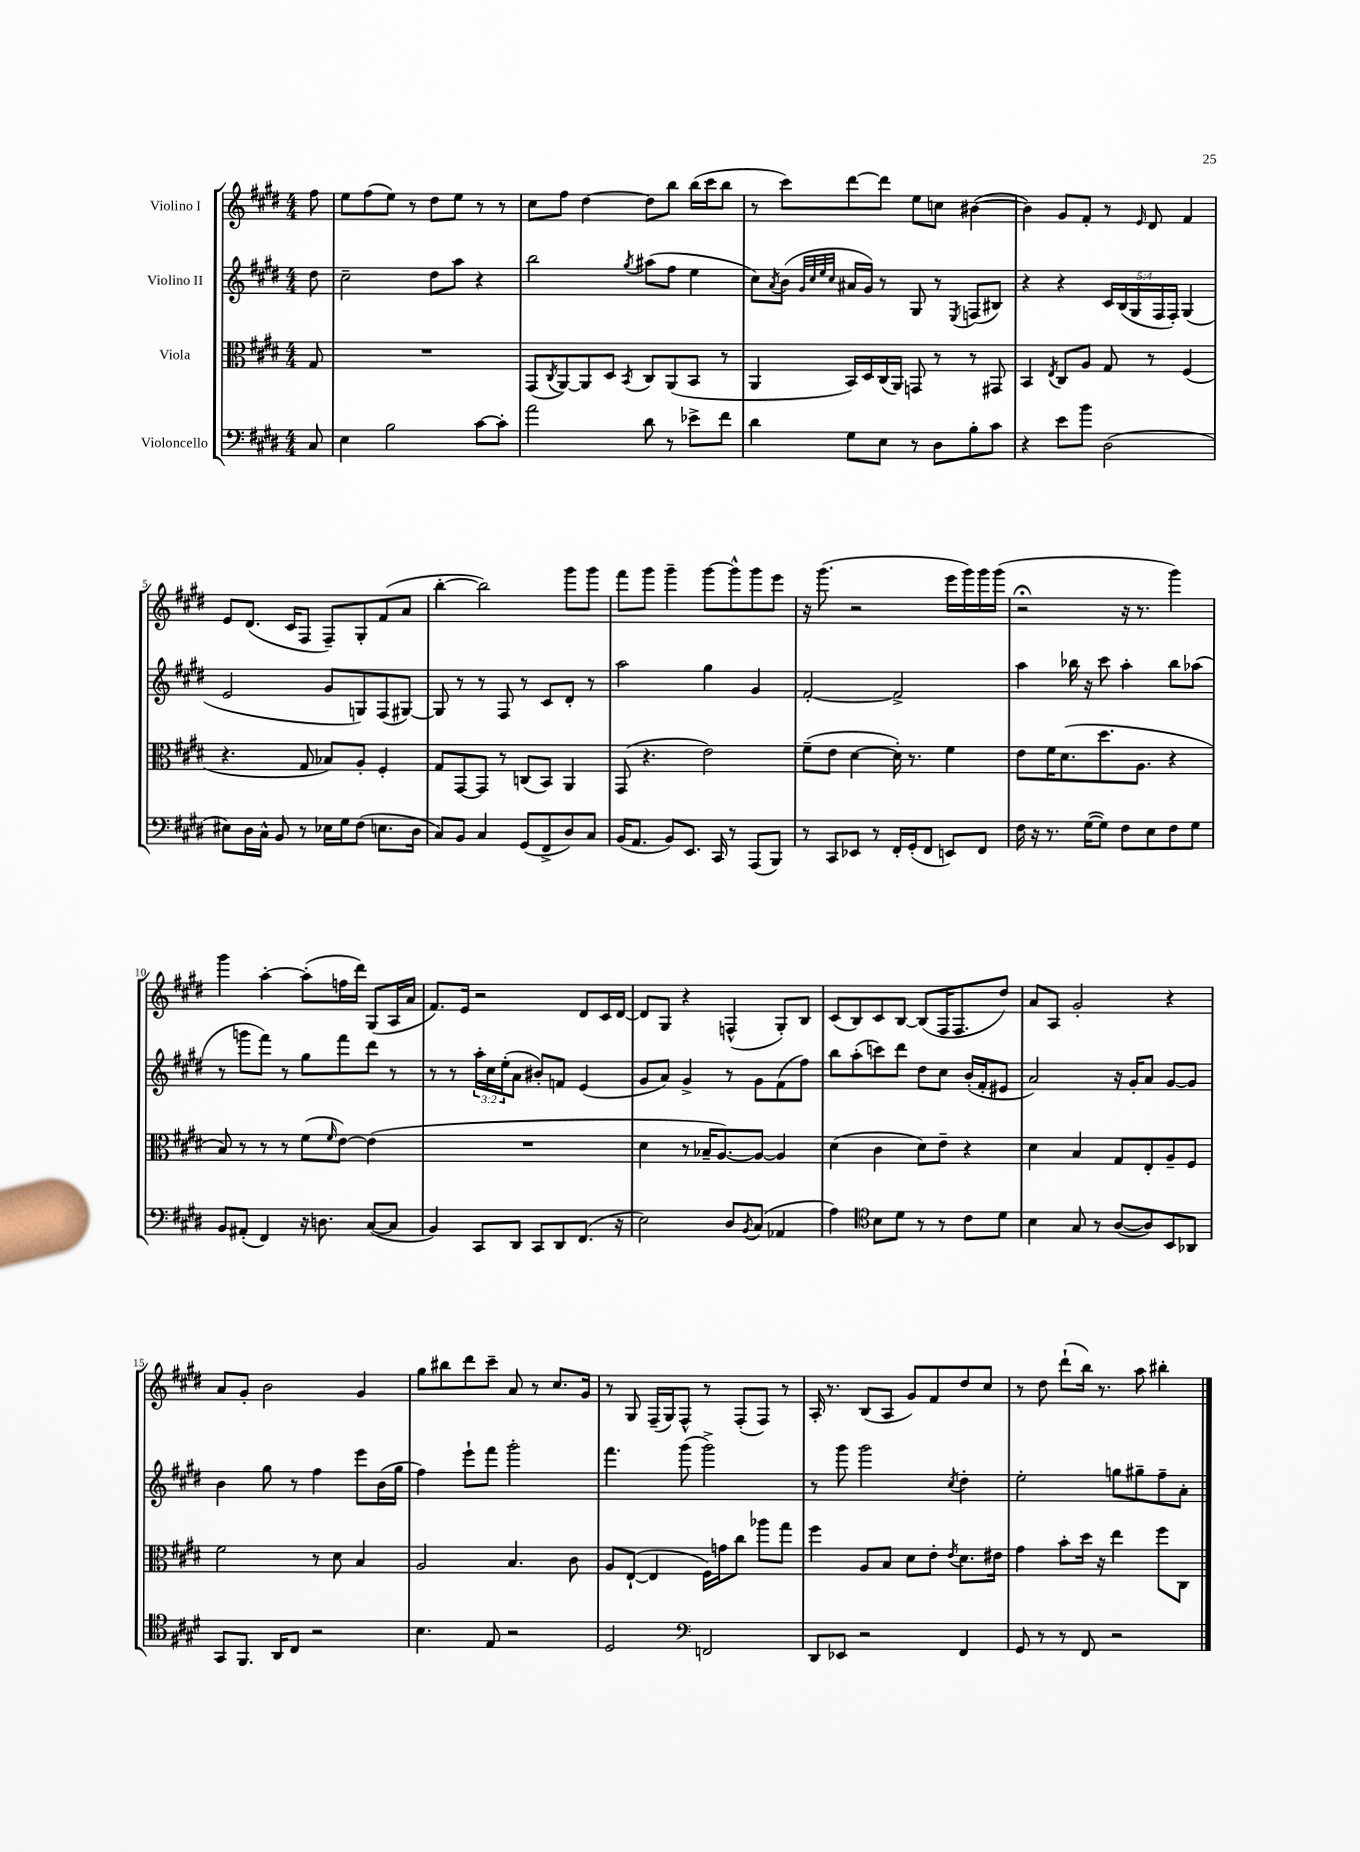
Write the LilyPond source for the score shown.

<<
\new StaffGroup <<
\new Staff = "s0" \with { instrumentName = "Violino I" } {
    \clef treble \key e \major \numericTimeSignature \time 4/4 \partial 8
    fis''8 |
    e''8 fis''8( e''8) r8 dis''8 e''8 r8 r8 |
    cis''8 fis''8 dis''4~ dis''8 b''8 b''16( cis'''16 b''8 |
    r8 cis'''8) dis'''8~ dis'''8 e''8 c''8 bis'4~( |
    bis'4) gis'8 fis'8-. r8 \grace { e'16 } dis'8 fis'4 |
    e'8 dis'8.( cis'16 fis8 fis8--) gis8-. fis'8( a'8 |
    b''4~-. b''2) gis'''8 gis'''8 |
    fis'''8 gis'''8 gis'''4-- gis'''8~ gis'''8-^ gis'''8 e'''8 |
    r16 gis'''8.( r2 e'''16 gis'''16) gis'''16 gis'''16( |
    r2\fermata r16 r8. gis'''4) |
    gis'''4 a''4~-. a''8-.( f''16 dis'''16) gis8( a16 a'16 |
    fis'8.) e'16 r2 dis'8 cis'16 dis'16~ |
    dis'8 gis8 r4 f4-^( gis8-.) b8 |
    cis'8( b8) cis'8 b8~ b8( fis16 fis8. dis''8) |
    a'8 a8 gis'2-. r4 |
    a'8 gis'8-. b'2 gis'4 |
    gis''8 bis''8 dis'''8 cis'''8-- a'8 r8 cis''8. gis'16 |
    r8 gis8 fis16--( gis16) fis8-^ r8 fis8-.( fis8) r8 |
    a16-. r8. b8( a8 gis'8) fis'8 dis''8 cis''8 |
    r8 dis''8 dis'''8-!( b''16) r8. a''8 bis''4-. \bar "|." |
}
\new Staff = "s1" \with { instrumentName = "Violino II" } {
    \clef treble \key e \major \numericTimeSignature \time 4/4 \override Staff.TupletNumber.text = #tuplet-number::calc-fraction-text \partial 8
    dis''8 |
    cis''2-- dis''8 a''8 r4 |
    b''2 \acciaccatura { gis''8 } ais''8( fis''8 e''4 |
    cis''8) \acciaccatura { a'8 } b'8( \grace { gis'32 cis''32 e''32 cis''32 } ais'16 gis'16) r8 gis8 r8 \acciaccatura { e8 } f8( bis8) |
    r4 r4 \tuplet 5/4 { cis'16 b16( gis16 fis16 fis16-.) } gis4( |
    e'2 gis'8 g8) fis8( gis8~) |
    gis8 r8 r8 fis8 r8 cis'8 dis'8-. r8 |
    a''2 gis''4 gis'4 |
    fis'2~-. fis'2-> |
    a''4 bes''16 r16 cis'''8 a''4-. bes''8 aes''8( |
    r8 g'''8 fis'''8) r8 gis''8 fis'''8 dis'''8 r8 |
    r8 r8 \tuplet 3/2 { a''16-. cis''16 e''16-.( } a'8 bis'8-.) f'8 e'4( |
    gis'8 a'8) gis'4-> r8 gis'8 fis'8( fis''8) |
    b''8 a''8-.( c'''8) dis'''8 dis''8 cis''8 b'16-.( fis'16-. eis'8 |
    a'2) r16 gis'16-. a'8 gis'8~ gis'8 |
    b'4 gis''8 r8 fis''4 e'''8 b'16( gis''16 |
    fis''4) e'''8-! fis'''8 gis'''2-. |
    fis'''4. gis'''8( gis'''2->) |
    r8 gis'''8 gis'''2 \acciaccatura { cis''8 } dis''4-. |
    e''2-. g''8 gis''8-- fis''8-- a'8-. \bar "|." |
}
\new Staff = "s2" \with { instrumentName = "Viola" } {
    \clef alto \key e \major \numericTimeSignature \time 4/4 \partial 8
    gis8 |
    R1 |
    gis,8( \acciaccatura { cis8 } a,8~) a,8 dis8 \acciaccatura { b,8 } cis8 a,8( b,8 r8 |
    a,4 b,16) dis16 cis16( a,16) g,8 r8 r8 gis,8 |
    b,4 \acciaccatura { e8 } cis8 a8 gis8 r8 fis4( |
    r4. gis8 bes8) a8-. fis4-. |
    gis8 gis,8~ gis,8 r8 c8( b,8) a,4 |
    gis,8( r4. e'2) |
    fis'8--( e'8 dis'4~ dis'16-.) r8. fis'4 |
    e'8 fis'16 dis'8.( dis''8. a8. r4 |
    b8) r8 r8 r8 fis'8( \grace { fis'16 } e'8~) e'4( |
    R1 |
    dis'4 r8 bes16-- a8.~) a8~ a4 |
    dis'4( cis'4 dis'8) e'8-- r4 |
    dis'4 b4 gis8 e8-. a8-- fis8 |
    fis'2 r8 dis'8 b4 |
    a2 b4. cis'8 |
    a8 e8~-!( e4 fis16) g'16 cis''8 aes''8 gis''8 |
    fis''4 a8 b8 dis'8 e'8-. \acciaccatura { e'8 } dis'8. eis'16 |
    gis'4 b'8-. dis''16 r16 e''4 fis''8 cis8 \bar "|." |
}
\new Staff = "s3" \with { instrumentName = "Violoncello" } {
    \clef bass \key e \major \numericTimeSignature \time 4/4 \partial 8
    cis8 |
    e4 b2 cis'8~ cis'8-. |
    a'2 dis'8 r8 ees'8-> fis'8 |
    dis'4 gis8 e8 r8 dis8 b8-. cis'8 |
    r4 e'8 b'8 dis2( |
    eis8) dis16 cis16-^ b,8 r8 ees16 gis16 fis8( e8. dis16 |
    cis8) b,8 cis4 gis,8( fis,8-> dis8) cis8 |
    b,16( a,8. b,8) e,8. cis,16 r8 a,,8( b,,8) |
    r8 cis,8 ees,8 r8 fis,16-. gis,16-.( fis,8 e,8) fis,8 |
    fis16 r16 r8. gis16~( gis8) fis8 e8 fis8 gis8 |
    b,8 ais,8-.( fis,4) r16 d8. cis8~( cis8 |
    b,4) cis,8 dis,8 cis,8 dis,8 fis,8.( r16 |
    e2) dis8 \acciaccatura { b,8 } cis8( aes,4 |
    a4) \clef tenor b8 dis'8 r8 r8 cis'8 dis'8 |
    b4 gis8 r8 a8~( a8) b,8 aes,8 |
    gis,8 fis,8. a,16 cis8 r2 |
    b4. e8 r2 |
    dis2 \clef bass f,2 |
    dis,8 ees,8 r2 fis,4 |
    gis,8 r8 r8 fis,8 r2 \bar "|." |
}
>>
>>
